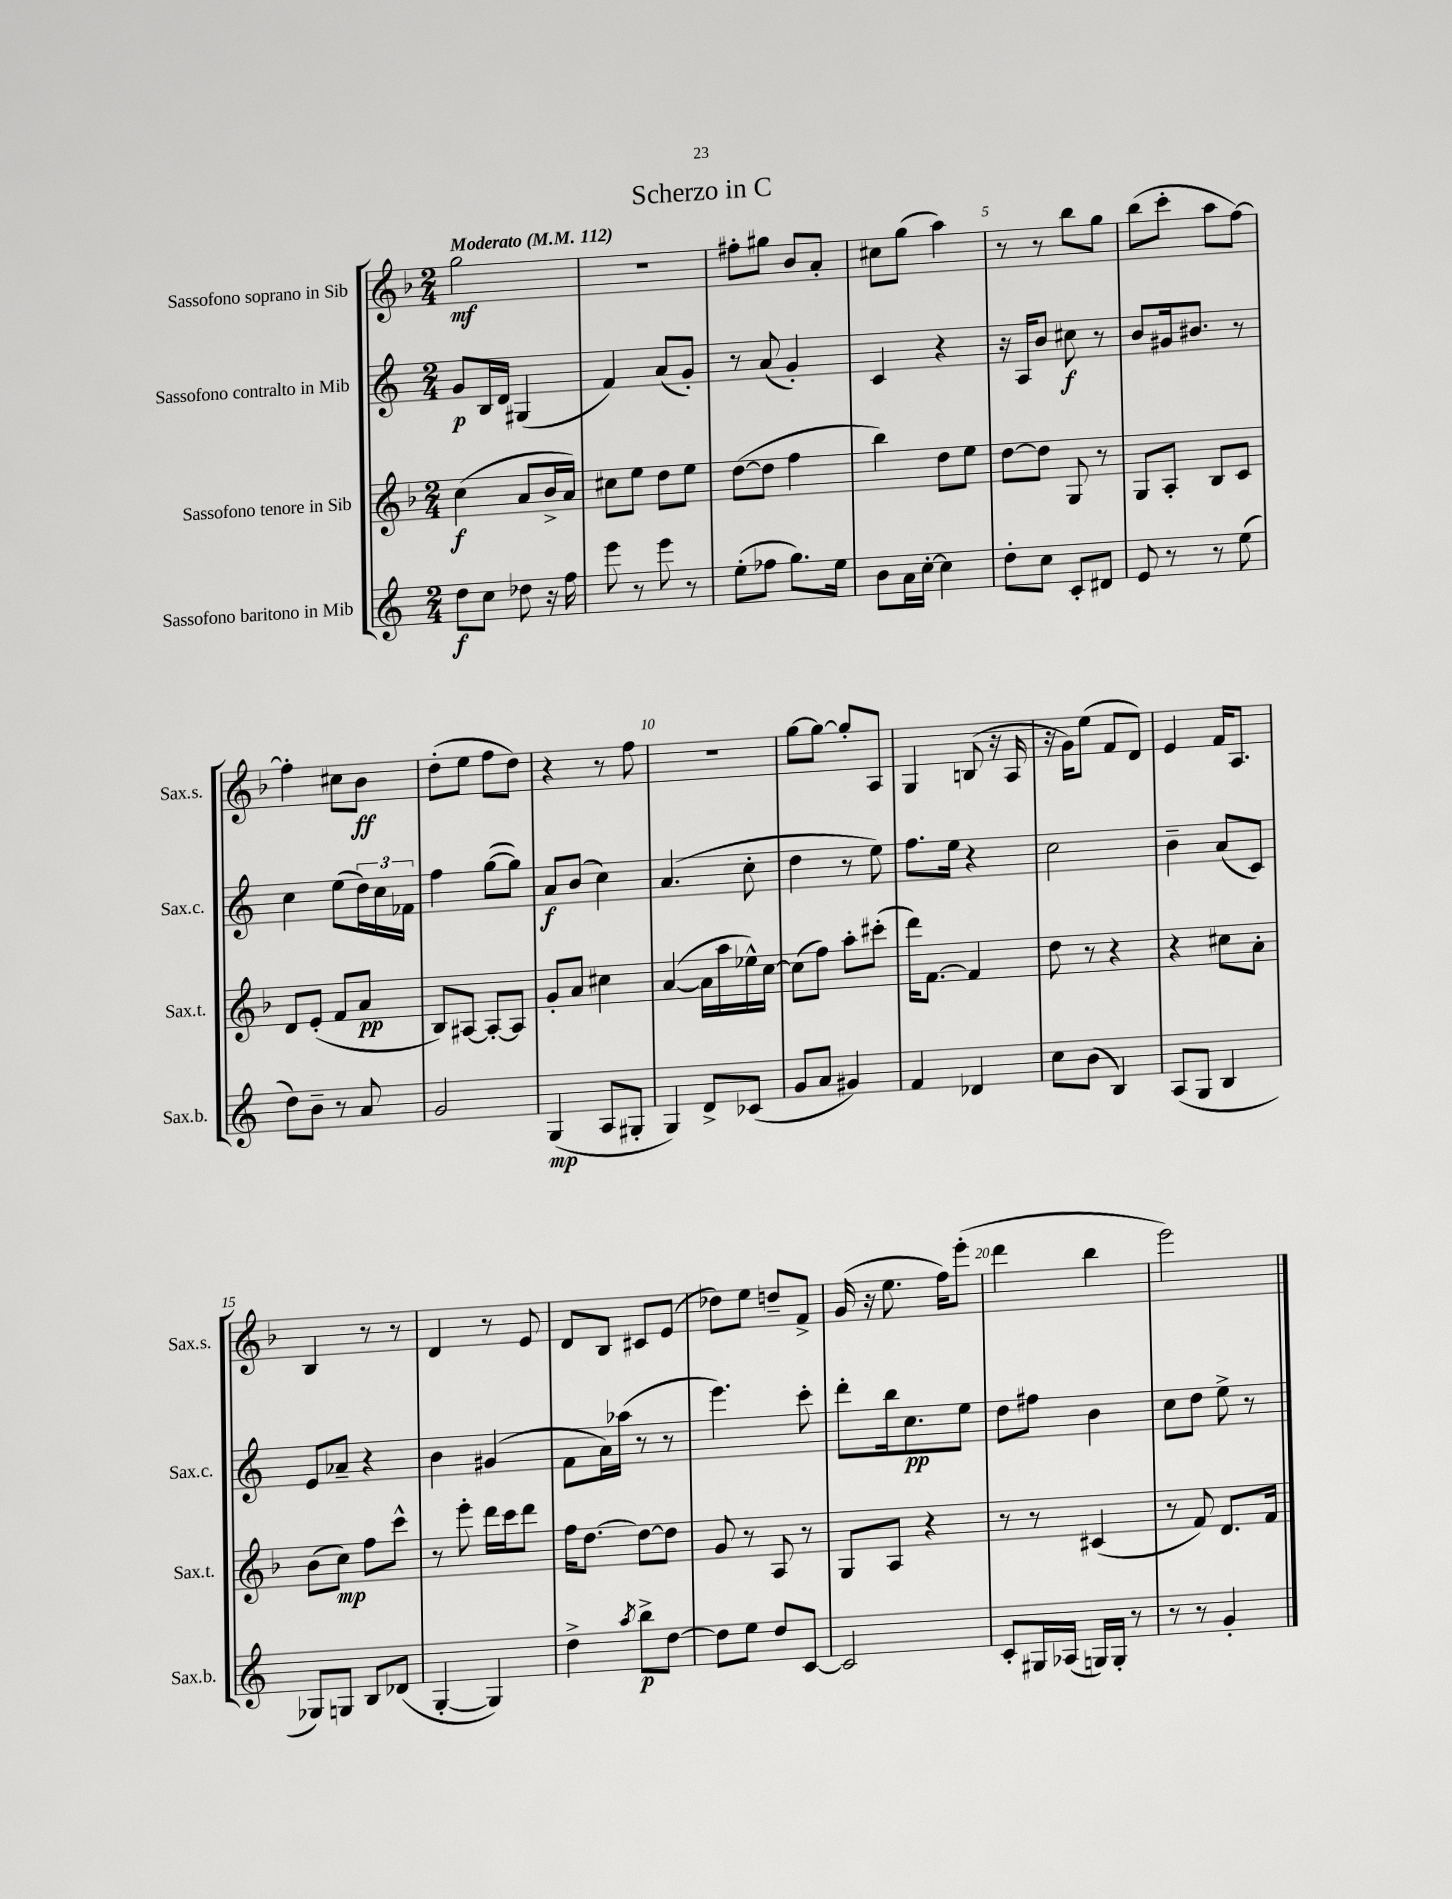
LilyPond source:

\header { title = "Scherzo in C" }
<<
\new StaffGroup <<
\new Staff = "s0" \with { instrumentName = "Sassofono soprano in Sib" shortInstrumentName = "Sax.s." } {
    \clef treble \key f \major \numericTimeSignature \time 2/4 \tempo "Moderato" 4 = 112
    g''2\mf |
    r2 |
    fis''8-. gis''8 bes'8 a'8-. |
    cis''8 g''8( a''4) |
    r8 r8 bes''8 g''8 |
    bes''8( c'''8-. a''8 f''8~) |
    f''4-. cis''8 bes'8\ff |
    d''8-.( e''8 f''8 d''8) |
    r4 r8 f''8 |
    R2 |
    g''8~ g''8~ g''8-. a8 |
    g4 b8( r16 a16 |
    r16 g'16) e''8( f'8 d'8) |
    e'4 f'16 a8. |
    bes4 r8 r8 |
    d'4 r8 e'8 |
    d'8 bes8 cis'8 e'8( |
    des''8) e''8 d''8-- f'8-> |
    g'16( r16 e''8. f''16) e'''8-.( |
    d'''4 bes''4 |
    e'''2) \bar "|." |
}
\new Staff = "s1" \with { instrumentName = "Sassofono contralto in Mib" shortInstrumentName = "Sax.c." } {
    \clef treble \key c \major \numericTimeSignature \time 2/4
    g'8\p b16 d'16 gis4( |
    f'4) a'8( g'8-.) |
    r8 a'8( g'4-.) |
    c'4 r4 |
    r16 a16 b'8 cis''8\f r8 |
    b'8 gis'16 bis'8. r8 |
    c''4 e''8( \tuplet 3/2 { d''16) c''16 fes'16 } |
    f''4 g''8~( g''8) |
    a'8\f b'8( c''4) |
    a'4.( c''8-. |
    d''4 r8 e''8) |
    f''8. e''16 r4 |
    c''2 |
    b'4-- a'8( c'8) |
    e'8 aes'8-- r4 |
    b'4 gis'4( |
    f'8 a'16) aes''16( r8 r8 |
    e'''4.) c'''8-. |
    d'''8-. b''16 c''8.\pp e''8 |
    d''8 fis''8 b'4 |
    c''8 d''8 e''8-> r8 \bar "|." |
}
\new Staff = "s2" \with { instrumentName = "Sassofono tenore in Sib" shortInstrumentName = "Sax.t." } {
    \clef treble \key f \major \numericTimeSignature \time 2/4
    c''4\f( a'8 bes'16-> a'16) |
    cis''8 e''8 d''8 e''8 |
    d''8~( d''8 f''4 |
    bes''4) d''8 e''8 |
    d''8~ d''8 g8 r8 |
    g8 a8-. bes8 c'8 |
    d'8 e'8-.( f'8 a'8\pp |
    bes8) ais8~ ais8~-. ais8 |
    g'8-. a'8 cis''4 |
    a'4~( a'16 a''16 ees''16-^) c''16~ |
    c''8( f''8) a''8-. cis'''8-.( |
    d'''16) f'8.~ f'4 |
    d''8 r8 r4 |
    r4 cis''8 a'8-. |
    bes'8( c''8\mp) f''8 c'''8-^ |
    r8 e'''8-. d'''16 c'''16 d'''8 |
    f''16 d''8.~ d''8~ d''8 |
    g'8 r8 a8 r8 |
    g8 a8 r4 |
    r8 r8 cis'4( |
    r8 f'8) d'8. f'16 \bar "|." |
}
\new Staff = "s3" \with { instrumentName = "Sassofono baritono in Mib" shortInstrumentName = "Sax.b." } {
    \clef treble \key c \major \numericTimeSignature \time 2/4
    d''8\f c''8 des''8 r16 f''16 |
    e'''8 r8 e'''8 r8 |
    e''8-.( fes''8 g''8.) e''16 |
    b'8 a'16 c''16~-. c''4 |
    d''8-. c''8 c'8-. dis'8 |
    e'8 r8 r8 e''8( |
    d''8) b'8-- r8 a'8 |
    g'2 |
    g4\mp( a8 gis8-. |
    g4) d'8-> ces'8( |
    g'8 a'8 gis'4) |
    f'4 des'4 |
    c''8 b'8( b4) |
    a8( g8 b4 |
    ges8) g8 b8 des'8( |
    g4~-. g4) |
    d''4-> \acciaccatura { a''8 } b''8->\p d''8~ |
    d''8 e''8 d''8 c'8~ |
    c'2 |
    c'8-. gis16 aes16( g16) g16-. r8 |
    r8 r8 g'4-. \bar "|." |
}
>>
>>
\layout { \context { \Score \override BarNumber.break-visibility = ##(#f #t #t) barNumberVisibility = #(every-nth-bar-number-visible 5) } }
